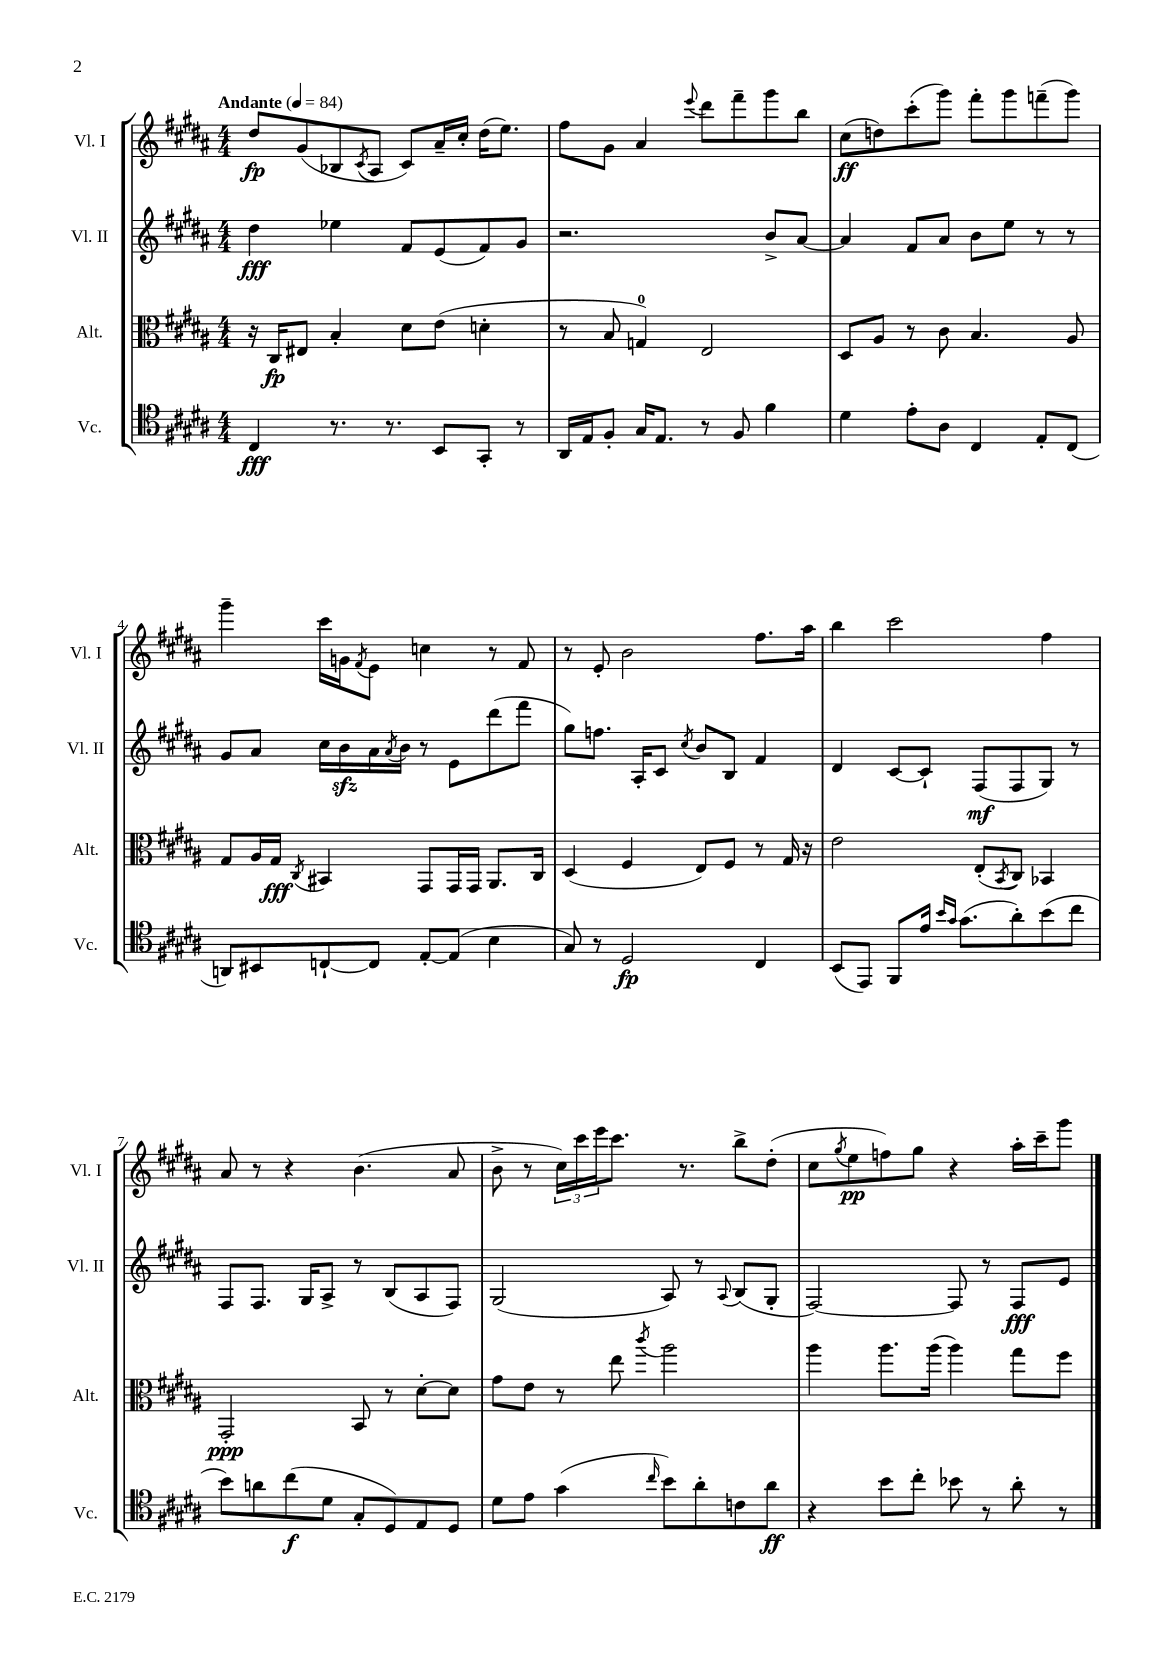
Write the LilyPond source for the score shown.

<<
\new StaffGroup <<
\new Staff = "s0" \with { instrumentName = "Vl. I" shortInstrumentName = "Vl. I" } {
    \clef treble \key b \major \numericTimeSignature \time 4/4 \tempo "Andante" 4 = 84
    dis''8\fp gis'8( bes8 \acciaccatura { cis'8 } ais8 cis'8) ais'16-- cis''16-. dis''16( e''8.) |
    fis''8 gis'8 ais'4 \appoggiatura { e'''8 } dis'''8 fis'''8-- gis'''8 b''8 |
    cis''8\ff( d''8) cis'''8-.( gis'''8) fis'''8-. gis'''8 f'''8--( gis'''8) |
    gis'''4-- cis'''16 g'16 \acciaccatura { fis'8 } e'8 c''4 r8 fis'8 |
    r8 e'8-. b'2 fis''8. ais''16 |
    b''4 cis'''2 fis''4 |
    ais'8 r8 r4 b'4.( ais'8 |
    b'8-> r8 \tuplet 3/2 { cis''16) cis'''16 e'''16 } cis'''8. r8. b''8-> dis''8-.( |
    cis''8 \acciaccatura { gis''8 } e''8\pp f''8) gis''8 r4 ais''16-. cis'''16-- gis'''8 \bar "|." |
}
\new Staff = "s1" \with { instrumentName = "Vl. II" shortInstrumentName = "Vl. II" } {
    \clef treble \key b \major \numericTimeSignature \time 4/4
    dis''4\fff ees''4 fis'8 e'8( fis'8) gis'8 |
    r2. b'8-> ais'8~ |
    ais'4 fis'8 ais'8 b'8 e''8 r8 r8 |
    gis'8 ais'8 cis''16 b'16\sfz ais'16 \acciaccatura { ais'8 } b'16 r8 e'8 dis'''8( fis'''8 |
    gis''8) f''8. ais16-. cis'8 \acciaccatura { cis''8 } b'8 b8 fis'4 |
    dis'4 cis'8~ cis'8-! fis8\mf( fis8 gis8) r8 |
    fis8 fis8. gis16 ais8-> r8 b8( ais8 fis8) |
    gis2( ais8) r8 \appoggiatura { ais8 } b8( gis8-. |
    fis2~) fis8 r8 fis8\fff e'8 \bar "|." |
}
\new Staff = "s2" \with { instrumentName = "Alt." shortInstrumentName = "Alt." } {
    \clef alto \key b \major \numericTimeSignature \time 4/4
    r16 cis16\fp eis8 b4-. dis'8 e'8( d'4-. |
    r8 b8 g4-0) e2 |
    dis8 ais8 r8 cis'8 b4. ais8 |
    gis8 ais16 gis16\fff \acciaccatura { cis8 } bis,4 gis,8 gis,16 gis,16 ais,8. cis16 |
    dis4( fis4 e8) fis8 r8 gis16 r16 |
    e'2 e8-.( \acciaccatura { b,8 } cis8) bes,4 |
    gis,2-.\ppp b,8 r8 dis'8~-. dis'8 |
    gis'8 e'8 r8 e''8 \acciaccatura { cis'''8 } ais''2 |
    ais''4 ais''8. ais''16( ais''4) gis''8 fis''8 \bar "|." |
}
\new Staff = "s3" \with { instrumentName = "Vc." shortInstrumentName = "Vc." } {
    \clef tenor \key b \major \numericTimeSignature \time 4/4
    cis4\fff r8. r8. b,8 gis,8-. r8 |
    ais,16 e16 fis8-. gis16 e8. r8 fis8 fis'4 |
    dis'4 e'8-. ais8 cis4 e8-. cis8( |
    a,8) bis,8 c8~-! c8 e8~-. e8( b4 |
    gis8) r8 dis2\fp cis4 |
    b,8( e,8) fis,8 e'16 \grace { b'16 gis'16 } gis'8.( ais'8-.) b'8( cis''8 |
    b'8) a'8 cis''8\f( dis'8 gis8-. dis8) e8 dis8 |
    dis'8 e'8 gis'4( \grace { cis''16 } b'8) ais'8-. c'8 ais'8\ff |
    r4 b'8 cis''8-. bes'8 r8 ais'8-. r8 \bar "|." |
}
>>
>>
